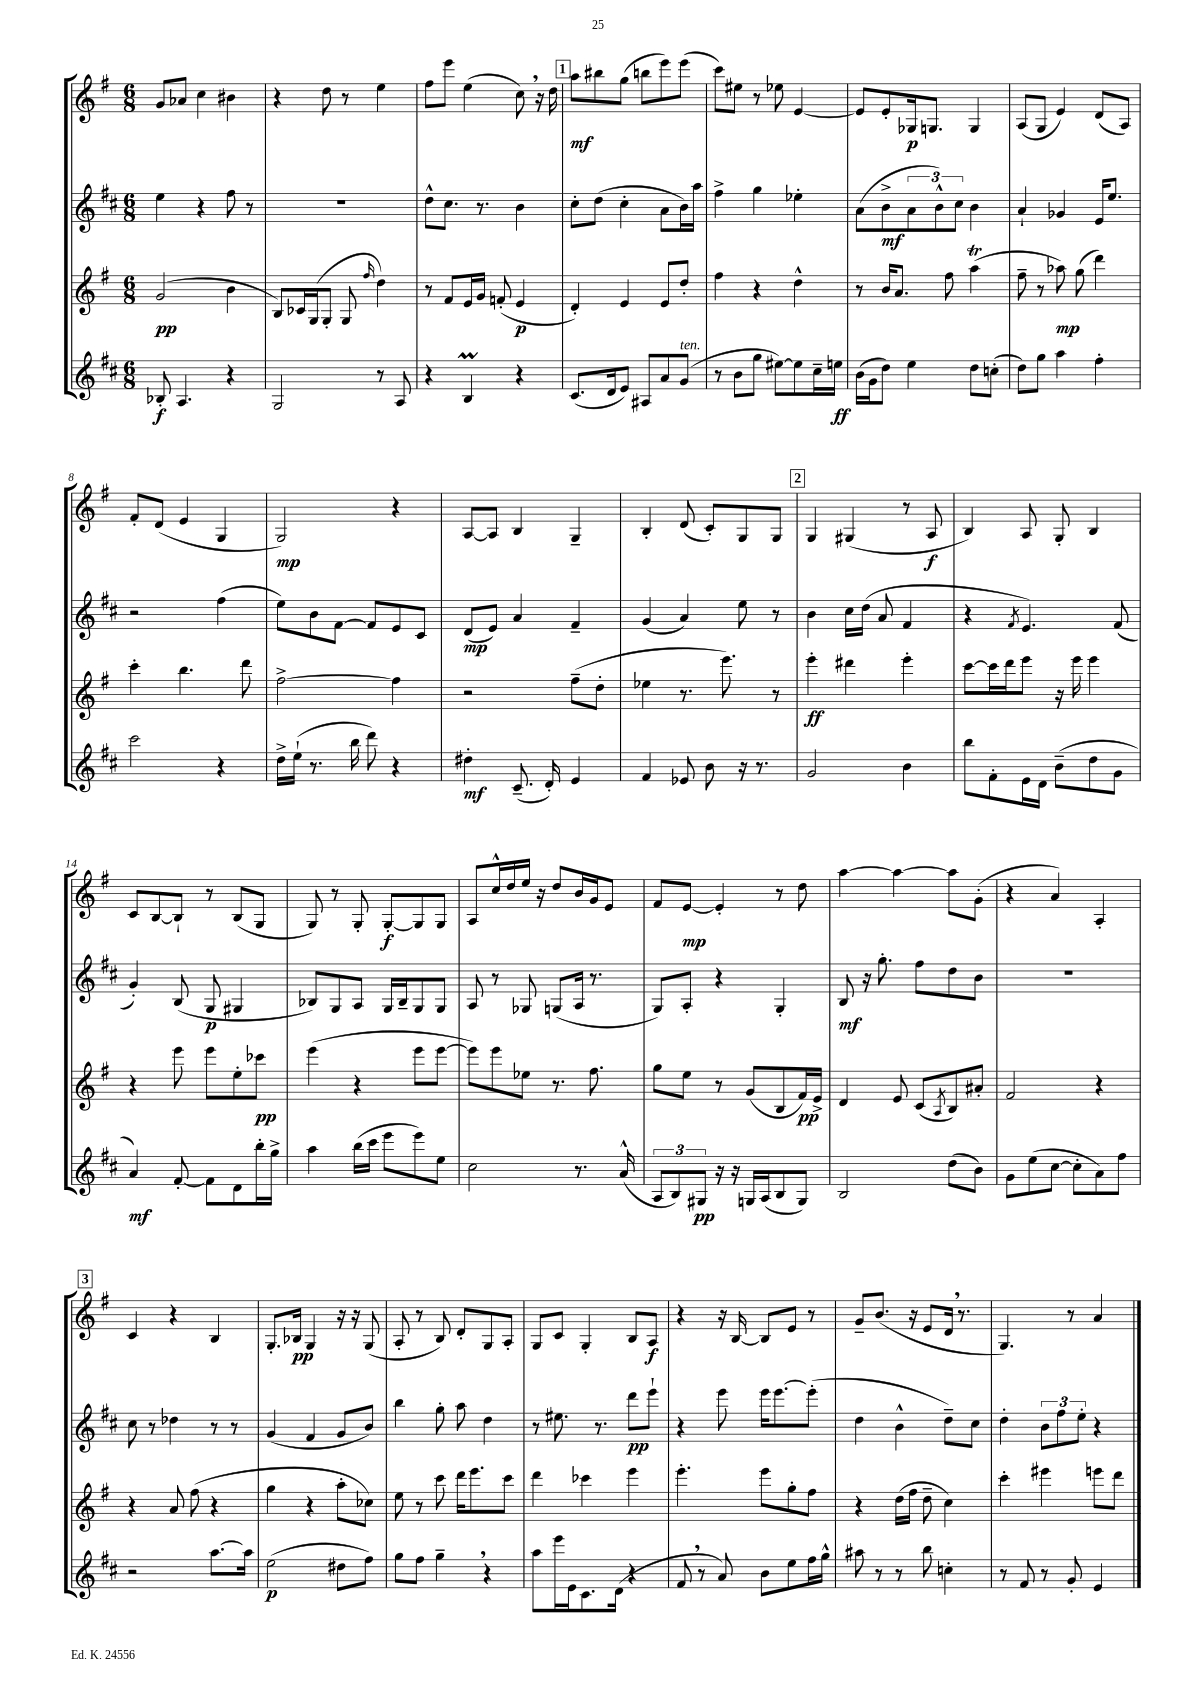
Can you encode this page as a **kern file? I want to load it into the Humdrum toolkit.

**kern	**kern	**kern	**kern
*staff4	*staff3	*staff2	*staff1
*clefG2	*clefG2	*clefG2	*clefG2
*k[f#c#]	*k[f#]	*k[f#c#]	*k[f#]
*M6/8	*M6/8	*M6/8	*M6/8
8B-'/	(2g/	4ee\	8g/L
4.A/	.	.	8a-/J
.	.	4r	4cc\
4r	4b\	8ff#\	4b#\
.	.	8r	.
=	=	=	=
2G/	8B/L)	2.r	4r
.	16c-/L	.	.
.	(16G/J	.	.
.	8G'/J	.	8dd\
.	8G/	.	8r
.	16qqff#/	.	.
8r	4dd\)	.	4ee\
8A/	.	.	.
=	=	=	=
4r	8r	8dd^^\L	8ff#\L
.	8f#/L	8.cc#\J	8eee\J
4B/	16e/L	.	(4ee\
.	16g/JJ	8.r	.
.	(8f'/	.	.
4r	4e/	4b\	8cc\)
.	.	.	16r
.	.	.	16dd\
=	=	=	=
(8.c#/L	4d'/)	8cc#'\L	8aa\L
.	.	(8dd\J	8bb#\
16d/k	.	.	.
8e/J)	4e/	4cc#'\	(8gg\J
8A#/L	.	.	8bb\L
8a/	8e/L	8a\L	8eee\)
(8g/J	8dd'/J	16b\L)	(8eee\J
.	.	16aa\JJ	.
=	=	=	=
8r	4ff#\	4ff#^\	8ccc\L)
8b\L	.	.	8ee#\J
8gg\J	4r	4gg\	8r
[8ee#\L)	.	.	8ee-\
8ee#\]	4dd^^\	4ee-'\	[4e/
16cc#~\L	.	.	.
16ee\JJ	.	.	.
=	=	=	=
(16b\LL	8r	(8a\L	8e/]L
16g\J	.	.	.
8dd\J)	16b/LK	8b^\	8e'/
.	8.a/J	.	.
4ee\	.	12a\	16G-/k
.	.	.	8.G/J
.	.	12b^^\)	.
.	8ff#\	.	.
.	.	12cc#\J	.
8dd\L	(4aa\	4b\	4G/
(8cc'\J	.	.	.
=	=	=	=
8dd\L)	8ff#~\	4a`/	(8A/L
8gg\J	8r	.	8G/J
4aa\	8aa-\)	4g-/	4e/)
.	(8gg\	.	.
4ff#'\	4ddd\)	16e/LK	(8d/L
.	.	8.ee/J	.
.	.	.	8A/J)
=	=	=	=
2ccc#\	4ccc'\	2r	8f#'/L
.	.	.	(8d/J
.	4.bb\	.	4e/
4r	.	(4ff#\	4G/
.	8ddd\	.	.
=	=	=	=
16dd^\LL	[2ff#^\	8ee\L)	2G/)
(16ee`\JJ	.	.	.
8.r	.	8b\	.
.	.	[8f#\J	.
16bb\	.	.	.
8ddd\)	.	8f#/]L	.
4r	4ff#\]	8e/	4r
.	.	8c#/J	.
=	=	=	=
4dd#'\	2r	(8d/L	[8A/L
.	.	8e/J)	8A/]J
(8.c#~/	.	4a/	4B/
16d'/)	.	.	.
4e/	(8ff#~\L	4f#~/	4G~/
.	8dd'\J	.	.
=	=	=	=
4f#/	4ee-\	(4g/	4B'/
8e-/	8.r	4a/)	(8d/
8b\	.	.	8c'/L)
.	8.eee\)	.	.
16r	.	8ee\	8G/
8.r	.	.	.
.	8r	8r	8G/J
=	=	=	=
2g/	4eee'\	4b\	4G/
.	4ddd#\	16cc#\LL	(4G#/
.	.	(16dd\JJ	.
.	.	8a/	.
4b\	4eee'\	4f#/	8r
.	.	.	8A/
=	=	=	=
8bb\L	[8ccc\L	4r	4B/)
8f#'\	16ccc\]L	.	.
.	16ddd\J	.	.
.	.	8qf#/	.
16e\L	8eee\J	4.e/)	8A/
16d\JJ	.	.	.
(8b~\L	16r	.	8G'/
.	16eee\	.	.
8dd\	4eee\	.	4B/
8g\J	.	(8f#/	.
=	=	=	=
4a/)	4r	4g'/)	8c/L
.	.	.	[8B/
[8f#'/	8eee\	(8B/	8B`/]J
8f#\]L	8eee\L	8G/	8r
8d\	8ee'\	4G#/	(8B/L
16bb'\L	8ccc-\J	.	8G/J
16gg^\JJ	.	.	.
=	=	=	=
4aa\	(4eee\	8B-/L)	8G/)
.	.	8G/	8r
(16bb\LL	4r	8A/J	8G'/
16ccc#\JJ	.	.	.
8eee\L	.	16G/LL	[8G'/L
.	.	16B-~/J	.
8eee\)	8eee\L	8G/	8G/]
8ee\J	[8eee\J	8G/J	8G/J
=	=	=	=
2cc#\	8eee\]L)	8A/	8A/L
.	8eee\	8r	16cc^^/L
.	.	.	16dd/
.	8ee-\J	8G-/	16ee/JJ
.	.	.	16r
.	8.r	(8G/L	8dd/L
8.r	.	16A/Jk	16b/L
.	8.ff#\	8.r	16g/J
.	.	.	8e/J
(16a^^/	.	.	.
=	=	=	=
12A/L	8gg\L	8G/L)	8f#/L
12B/)	.	.	.
.	8ee\J	8A'/J	[8e/J
12G#/J	.	.	.
16r	8r	4r	4e'/]
16r	.	.	.
16G/LL	(8g/L	.	.
(16A/J	.	.	.
8B/	8B/	4G'/	8r
8G/J)	16f#/L)	.	8dd\
.	16e^/JJ	.	.
=	=	=	=
2B/	4d/	8B/	[4aa\
.	.	16r	.
.	.	8.gg'\	.
.	8e/	.	4aa\_
.	(8c/L	8ff#\L	.
.	8qA/	.	.
(8dd\L	8B/)	8dd\	8aa\]L
8b\J)	8a#'/J	8b\J	(8g'\J
=	=	=	=
8g\L	2f#/	2.r	4r
(8ee\	.	.	.
[8cc#\J	.	.	4a/)
8cc#'\]L	.	.	.
8a\)	4r	.	4A'/
8ff#\J	.	.	.
=	=	=	=
2r	4r	8cc#\	4c/
.	.	8r	.
.	8a/	4dd-\	4r
.	(8ff#\	.	.
[8.aa\L	4r	8r	4B/
.	.	8r	.
16aa\]Jk	.	.	.
=	=	=	=
(2ee\	4gg\	(4g/	8.G'/L
.	.	.	16B-/Jk
.	4r	4f#/	4G/
8dd#\L	8aa'\L	8g/L	16r
.	.	.	16r
8ff#\J)	8cc-\J)	8b/J)	(8G/
=	=	=	=
8gg\L	8ee\	4bb\	8A'/
8ff#\J	8r	.	8r
4gg~\	8ccc\	8gg'\	8B/)
.	16ddd\LK	8aa\	8d'/L
.	8.eee\	.	.
4r	.	4dd\	8G/
.	8ccc\J	.	8A'/J
=	=	=	=
8aa\L	4ddd\	8r	8G/L
16eee\L	.	8.ee#\	8c/J
16e\J	.	.	.
8.c#\	4ccc-\	.	4G'/
.	.	8.r	.
(16d\Jk	.	.	.
4r	4eee\	8ddd\L	8B/L
.	.	8eee`\J	8A/J
=	=	=	=
8f#/	4.eee'\	4r	4r
8r	.	.	.
8a/)	.	8eee\	16r
.	.	.	[16B/
8b\L	8eee\L	16eee\LK	8B/]L
.	.	[8.eee\	.
8ee\	8gg'\	.	8e/J
16ff#\L	8ff#\J	(8eee'\]J	8r
16gg^^\JJ	.	.	.
=	=	=	=
8aa#\	4r	4dd\	8g~/L
8r	.	.	(8.b/J
8r	(16dd\LL	4b^^\	.
.	16ff#\JJ	.	16r
8bb\	8dd~\	.	8e/L
4cc'\	4cc\)	8dd~\L)	16d/Jk
.	.	.	8.r
.	.	8cc#\J	.
=	=	=	=
8r	4ccc'\	4dd'\	4.G/)
8f#/	.	.	.
8r	4eee#\	12b\L	.
.	.	12ff#\	.
8g'/	.	.	8r
.	.	12ee'\J	.
4e/	8eee\L	4r	4a/
.	8ddd\J	.	.
==	==	==	==
*-	*-	*-	*-
